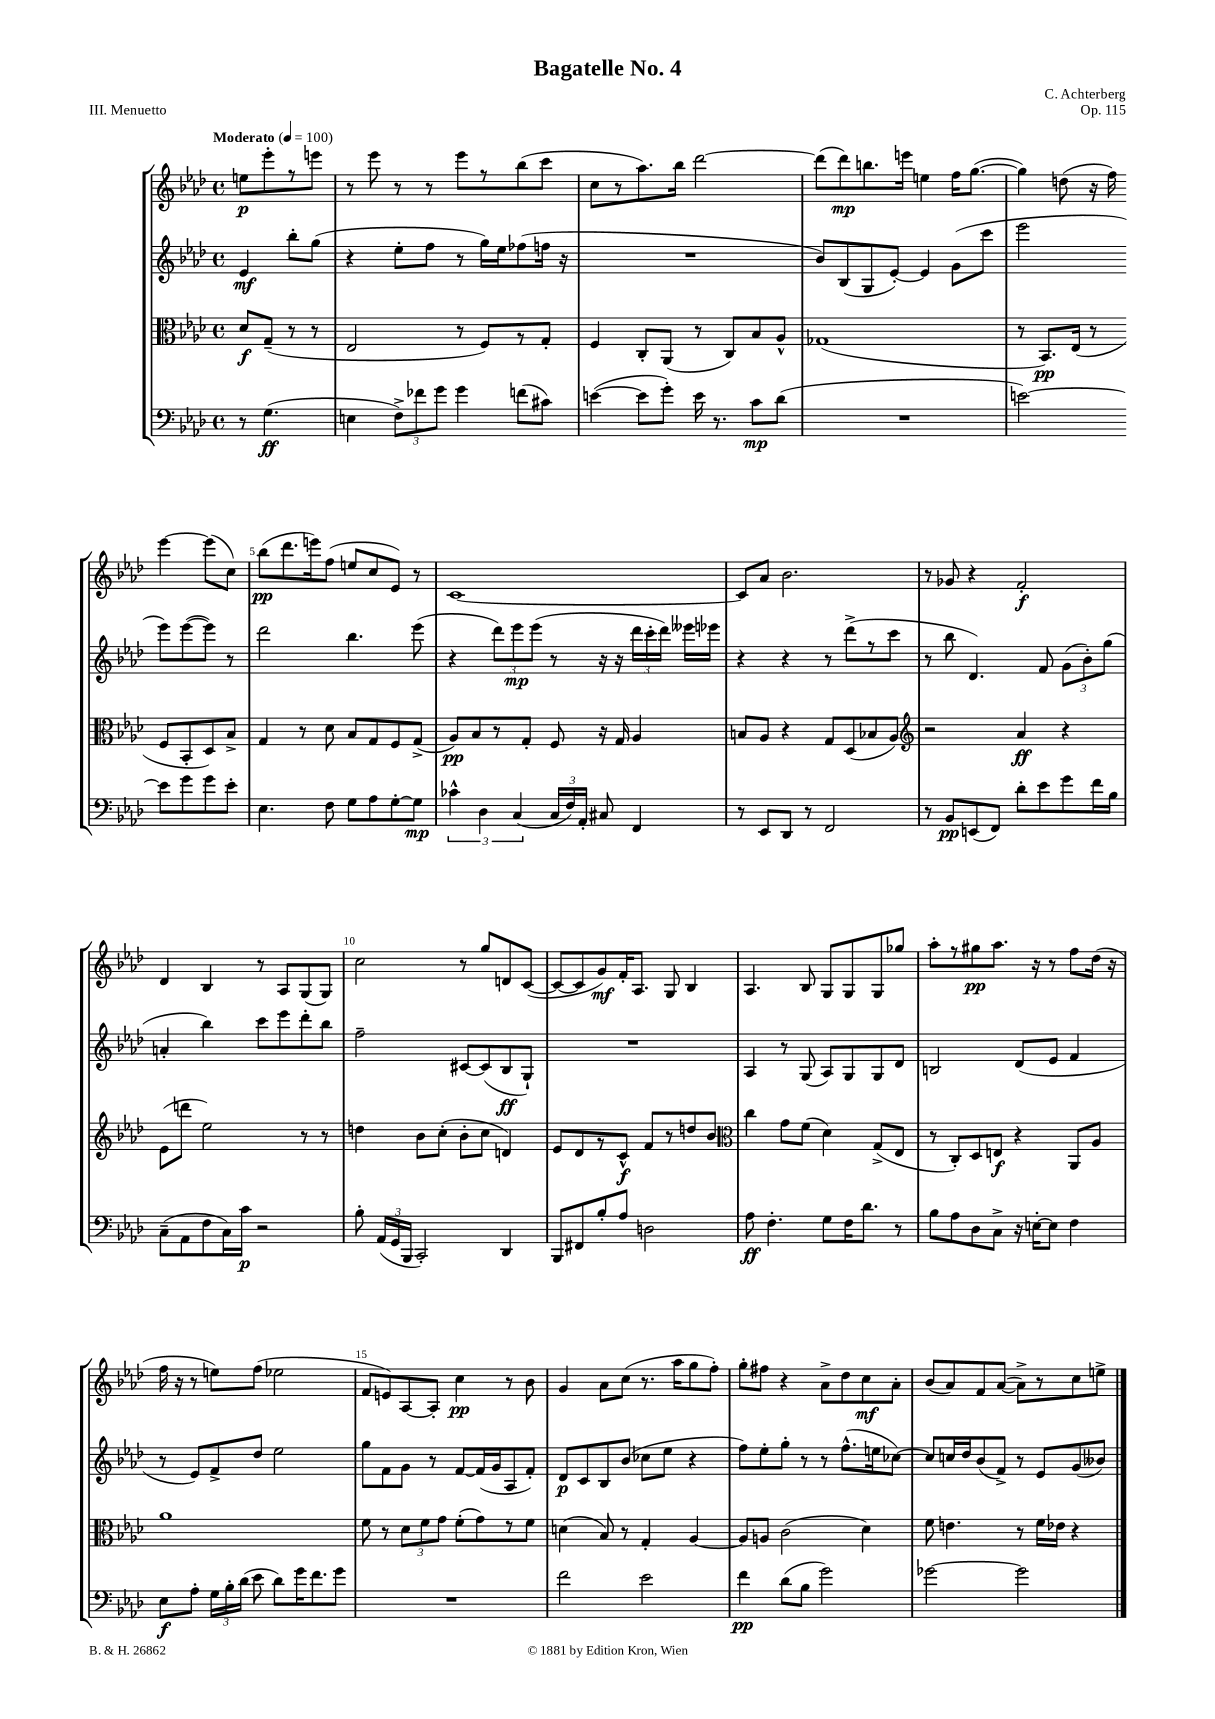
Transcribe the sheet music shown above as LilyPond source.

\header { title = "Bagatelle No. 4" composer = "C. Achterberg" opus = "Op. 115" piece = "III. Menuetto" }
<<
\new StaffGroup <<
\new Staff = "s0" {
    \clef treble \key aes \major \defaultTimeSignature \time 4/4 \partial 2 \tempo "Moderato" 4 = 100
    \autoBeamOff e''8[\p ees'''8-. r8 e'''8] |
    r8 ees'''8 r8 r8 ees'''8[ r8 bes''8( c'''8] |
    c''8[ r8 aes''8.) bes''16] des'''2~ |
    des'''8[( des'''8\mp) b''8. e'''16] e''4 f''16[ g''8.]~( |
    g''4) d''8( r16 f''16) ees'''4~ ees'''8[( c''8]) |
    bes''8[\pp( des'''8. e'''16) f''8]( e''8[ c''8 ees'8]) r8 |
    c'1~ |
    c'8[ aes'8] bes'2. |
    r8 ges'8 r4 f'2-.\f |
    des'4 bes4 r8 aes8[ g8( g8]) |
    c''2 r8 g''8[ d'8 c'8]~( |
    c'8[~ c'8 g'8\mf) f'16-. aes8.] g8 bes4 |
    aes4. bes8 g8[ g8 g8 ges''8] |
    aes''8[-. r8 gis''8\pp aes''8.] r16 r8 f''8[ des''16]( r16 |
    f''16 r16 r8 e''8[) f''8]( ees''2 |
    f'8[ e'8) aes8~ aes8]-. c''4\pp r8 bes'8 |
    g'4 aes'8[ c''8]( r8. aes''16[ g''8 f''8]-.) |
    g''8[-. fis''8] r4 aes'8[-> des''8 c''8\mf aes'8]-. |
    bes'8[( aes'8) f'8 aes'8]~( aes'8[->) r8 c''8 e''8]-> \bar "|." |
}
\new Staff = "s1" {
    \clef treble \key aes \major \defaultTimeSignature \time 4/4 \partial 2
    \autoBeamOff ees'4\mf bes''8[-. g''8]( |
    r4 ees''8[-. f''8] r8 g''16[) ees''16 fes''8( f''16] r16 |
    R1 |
    bes'8[) bes8( g8 ees'8]~-.) ees'4 g'8[( c'''8] |
    ees'''2 ees'''8[) ees'''8~( ees'''8]) r8 |
    des'''2 bes''4. ees'''8( |
    r4 \tuplet 3/2 { des'''8[) ees'''8\mp ees'''8]( } r8 r16 r16 \tuplet 3/2 { des'''16[ c'''16-. des'''16]) } eeses'''16[ ees'''16] |
    r4 r4 r8 des'''8[->( r8 c'''8] |
    r8 bes''8 des'4.) f'8 \tuplet 3/2 { g'8[( bes'8-.) g''8]( } |
    a'4-. bes''4) c'''8[ ees'''8 des'''8-. bes''8] |
    f''2-- cis'8[~ cis'8( bes8\ff g8]-!) |
    R1 |
    aes4 r8 g8( aes8[) g8 g8 des'8] |
    b2 des'8[( ees'8] f'4 |
    r8 ees'8[) f'8-> des''8] ees''2 |
    g''8[ f'8 g'8] r8 f'8[~ f'16( g'16 aes8 f'8]-.) |
    des'8[\p c'8 bes8 bes'8]( ces''8[ ees''8] r4 |
    f''8[) ees''8-. g''8]-. r8 r8 f''8.[-^( e''16 ces''8]~) |
    ces''8[ c''16 des''16 bes'8( f'8]->) r8 ees'8[ g'8( beses'8]) \bar "|." |
}
\new Staff = "s2" {
    \clef alto \key aes \major \defaultTimeSignature \time 4/4 \partial 2
    \autoBeamOff des'8[\f g8]--( r8 r8 |
    ees2 r8 f8[) r8 g8]-. |
    f4 c8[-. aes,8]( r8 c8[) bes8 aes8]-^ |
    ges1( |
    r8 bes,8.[\pp) ees16]( r8 f8[ bes,8-. des8) bes8]-> |
    g4 r8 des'8 bes8[ g8 f8 g8]->( |
    aes8[\pp) bes8 r8 g8]-. f8 r16 g16 aes4 |
    b8[ aes8] r4 g8[ des8( bes8 aes8]) |
    \clef treble r2 aes'4\ff r4 |
    ees'8[( d'''8] ees''2) r8 r8 |
    d''4 bes'8[ c''8]-.( bes'8[-. c''8] d'4) |
    ees'8[ des'8 r8 c'8]-^\f f'8[ r8 d''8 bes'8] |
    \clef alto c''4 g'8[ f'8]( des'4) g8[->( ees8] |
    r8 c8[-.) des8 e8]\f r4 aes,8[ aes8] |
    aes'1 |
    f'8 r8 \tuplet 3/2 { des'8[ f'8 g'8] } f'8[-.( g'8) r8 f'8] |
    d'4( bes8) r8 g4-. aes4~ |
    aes8[ a8] c'2( des'4) |
    f'8 e'4. r8 f'16[ ees'16] r4 \bar "|." |
}
\new Staff = "s3" {
    \clef bass \key aes \major \defaultTimeSignature \time 4/4 \partial 2
    \autoBeamOff r8 g4.\ff( |
    e4 \tuplet 3/2 { f8[->) fes'8 g'8] } g'4 f'8[( cis'8]) |
    e'4~( e'8[ g'8]-.) e'16 r8. c'8[\mp des'8]( |
    R1 |
    e'2~) e'8[ g'8 g'8 e'8]-. |
    ees4. f8 g8[ aes8 g8~-. g8]\mp |
    \tuplet 3/2 { ces'4-^ des4 c4( } \tuplet 3/2 { c16[ f16) aes,16]-. } cis8 f,4 |
    r8 ees,8[ des,8] r8 f,2 |
    r8 bes,8[\pp e,8( f,8]) des'8[-. ees'8 g'8 f'16 bes16] |
    c8[--( aes,8 f8 c16) c'16]\p r2 |
    bes8-. \tuplet 3/2 { aes,16[( g,16 bes,,16] } c,2-.) des,4 |
    bes,,8[ fis,8 bes8-. aes8] d2 |
    aes8\ff f4.-. g8[ f16 des'8.] r8 |
    bes8[ aes8 des8 c8]-> r16 e16[~-. e8] f4 |
    ees8[\f aes8]-. \tuplet 3/2 { g16[ bes16-. des'16]( } ees'8 des'8[) g'16 f'8. g'8] |
    R1 |
    f'2 ees'2 |
    f'4\pp des'8[( bes8] g'2) |
    ges'2~ ges'2 \bar "|." |
}
>>
>>
\layout { \context { \Score \override BarNumber.break-visibility = ##(#f #t #t) barNumberVisibility = #(every-nth-bar-number-visible 5) } }
